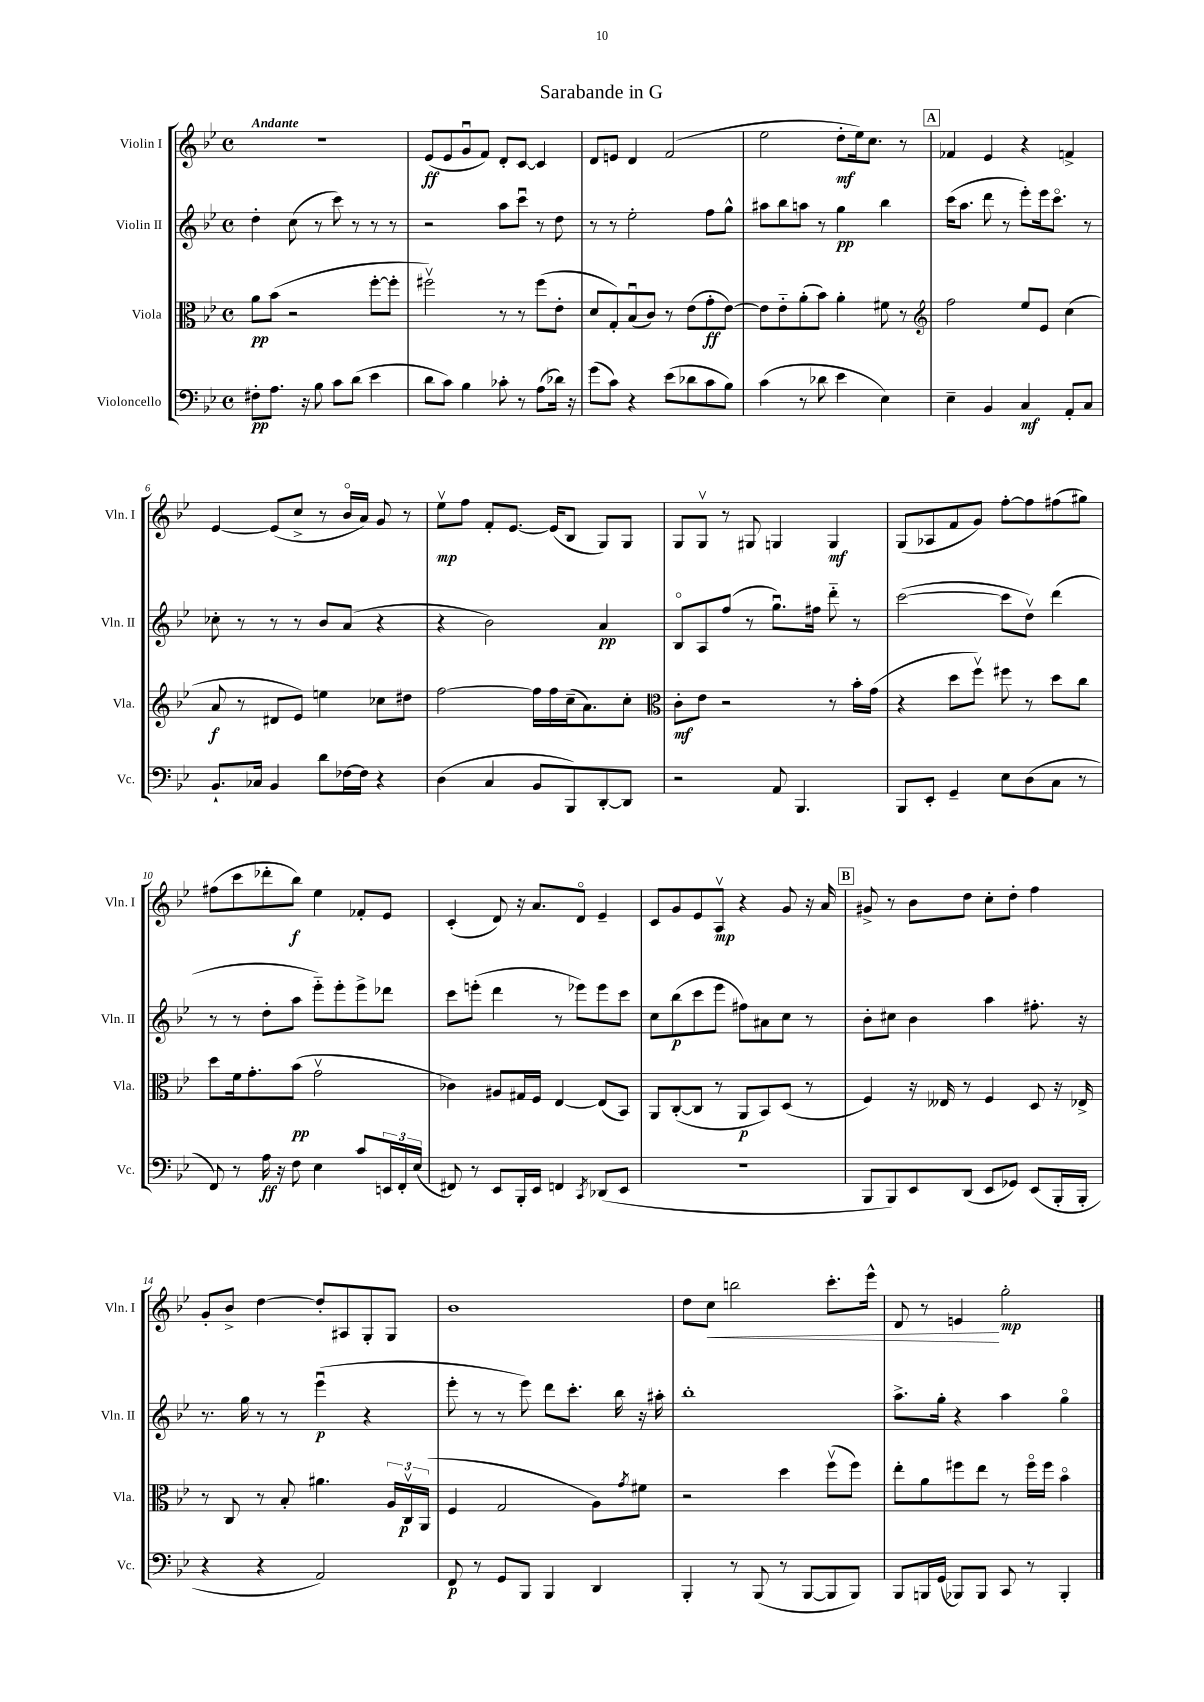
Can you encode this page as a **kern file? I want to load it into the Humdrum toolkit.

**kern	**kern	**kern	**kern
*staff4	*staff3	*staff2	*staff1
*clefF4	*clefC3	*clefG2	*clefG2
*k[b-e-]	*k[b-e-]	*k[b-e-]	*k[b-e-]
*M4/4	*M4/4	*M4/4	*M4/4
*met(c)	*met(c)	*met(c)	*met(c)
8F#'	8a	4dd'	1r
8.A	(8b-	.	.
.	2r	(8cc	.
16r	.	.	.
8B-	.	8r	.
8c	.	8ccc)	.
(8d	.	8r	.
4e-	[8ff'	8r	.
.	8ff']	8r	.
=	=	=	=
8d	2ff#v)	2r	(8e-
8c)	.	.	8e-
4B-	.	.	8gu
.	.	.	8f)
8c-'	8r	8aa	8d'
8r	8r	8cccu	[8c
(8A	(8ff#	8r	4c]
16d-)	8e-'	8dd	.
16r	.	.	.
=	=	=	=
(8g	8d	8r	8d
8c)	8G')	8r	8e
4r	(8B-u	2ee-'	4d
.	8c)	.	.
(8e-	8r	.	(2f
8d-	(8e-	.	.
8c	8g'	8ff	.
8B-)	[8e-)	8gg^^	.
=	=	=	=
(4c	8e-]	8aa#	2ee-
.	8e-'~	8bb-	.
8r	(8a'	8aa	.
8d-	8b-)	8r	.
4e-	4a'	4gg	8dd'
.	.	.	16ee-)
.	.	.	8.cc
4E-)	8f#	4bb-	.
.	8r	.	8r
=	=	=	=
*	*clefG2	*	*
4E-~	2ff	(16ccc	4f-
.	.	8.aa	.
4BB-	.	8ddd	4e-
.	.	8r	.
4C	8ee-	8eee-')	4r
.	8e-	16eee-	.
.	.	8.ccco	.
8AA'	(4cc	.	4f^
8C	.	8r	.
=	=	=	=
8.BB-`	8a	8cc-'	[4e-
.	8r	8r	.
16C-	.	.	.
4BB-	8d#	8r	(8e-]
.	8e-)	8r	8cc^
8d	4ee	8b-	8r
[16F-	.	(8a	16b-o
16F-]	.	.	16a)
4r	8cc-	4r	8g
.	8dd#	.	8r
=	=	=	=
(4D	[2ff	4r	8ee-v
.	.	.	8ff
4C	.	2b-)	8f'
.	.	.	[8.e-
8BB-	16ff]	.	.
.	16ff	.	(16e-]
8BBB-)	(16cc~	.	8B-
.	8.a)	.	.
[8DD'	.	4a	8G)
8DD]	8cc'	.	8G
=	=	=	=
*	*clefC3	*	*
2r	8c'	8B-o	8G
.	8e-	8A	8Gv
.	2r	(8ff	8r
.	.	8r	8G#
8AA	.	8.ggu)	4G
4.BBB-	.	.	.
.	.	16ff#	.
.	8r	8ddd'~	4G
.	16b-'	8r	.
.	(16g	.	.
=	=	=	=
8BBB-	4r	([2ccc	(8G
8EE-'	.	.	8A-
4GG~	8dd	.	8f
.	8ffv)	.	8g)
8E-	8ff#	8ccc]	[8ff'
(8D	8r	8ddv)	8ff]
8C	8dd	(4ddd	(8ff#
8r	8cc	.	8gg#)
=	=	=	=
8FF)	8dd	8r	(8ff#
8r	16f	8r	8ccc
.	8.g'	.	.
16A	.	8dd'	8ddd-'
16r	.	.	.
8F	(8b-	8aa	8bb-)
4E-	2gv	8eee-'~)	4ee-
.	.	8eee-'	.
8c	.	8eee-^	8f-'
24EE	.	8ddd-	8e-
24FF'	.	.	.
(24E-	.	.	.
=	=	=	=
8FF#)	4c-)	8ccc	(4c'
8r	.	(8eee'	.
8EE-	8A#	4ddd	8d)
16BBB-'	16G#	.	16r
16EE-	16F	.	8.a
4FF	[4E-	8r	.
.	.	8eee-)	8do
8qCC	.	.	.
(8DD-	(8E-]	8eee-	4e-~
8EE-	8BB-)	8ccc	.
=	=	=	=
1r	8AA	8cc	8c
.	([8C'	(8bb-	8g
.	8C]	8ccc	8e-
.	8r	8eee-	8Av
.	8AA	8ff#)	4r
.	8BB-)	8a#	.
.	(8D	8cc	8g
.	8r	8r	16r
.	.	.	16a
=	=	=	=
8BBB-	4F)	8b-'	8g#^
8BBB-)	.	8cc#	8r
8EE-	16r	4b-	8b-
.	16E--	.	.
(8DD	8r	.	8dd
8EE-	4F	4aa	8cc'
8GG-)	.	.	8dd'
(8EE-	8D	8.ff#'	4ff
16BBB-'	16r	.	.
16BBB-'	16E-^	16r	.
=	=	=	=
4r	8r	8.r	8g'
.	8C	.	8b-^
.	.	16gg	.
4r	8r	8r	[4dd
.	8B-'	8r	.
2AA)	4.a#	(4eee-u	8dd']
.	.	.	8A#
.	.	4r	8G'
.	24A	.	8G
.	24Cv	.	.
.	(24AA	.	.
=	=	=	=
8FF	4F	8eee-'	1b-
8r	.	8r	.
8GG	2G	8r	.
8BBB-	.	8eee-)	.
4BBB-	.	8ddd	.
.	.	8.ccc'	.
4DD	8A)	.	.
.	.	16bb-	.
.	8qg	.	.
.	8f#	16r	.
.	.	16aa#'	.
=	=	=	=
4BBB-'	2r	1bb-'	8dd
.	.	.	8cc
8r	.	.	2bb
(8BBB-	.	.	.
8r	4dd	.	.
[8BBB-	.	.	.
8BBB-]	(8ffv	.	8.ccc'
8BBB-)	8ff)	.	.
.	.	.	16eee-^^
=	=	=	=
8BBB-	8ee-'	8.aa^	8d
16BBB	8a	.	8r
(16GG	.	16gg'	.
8BBB-)	8ff#	4r	4e
8BBB-	8ee-	.	.
8CC	8r	4aa	2gg'
8r	16ff#o	.	.
.	16ff#	.	.
4BBB-'	4b-o	4ggo	.
==	==	==	==
*-	*-	*-	*-
